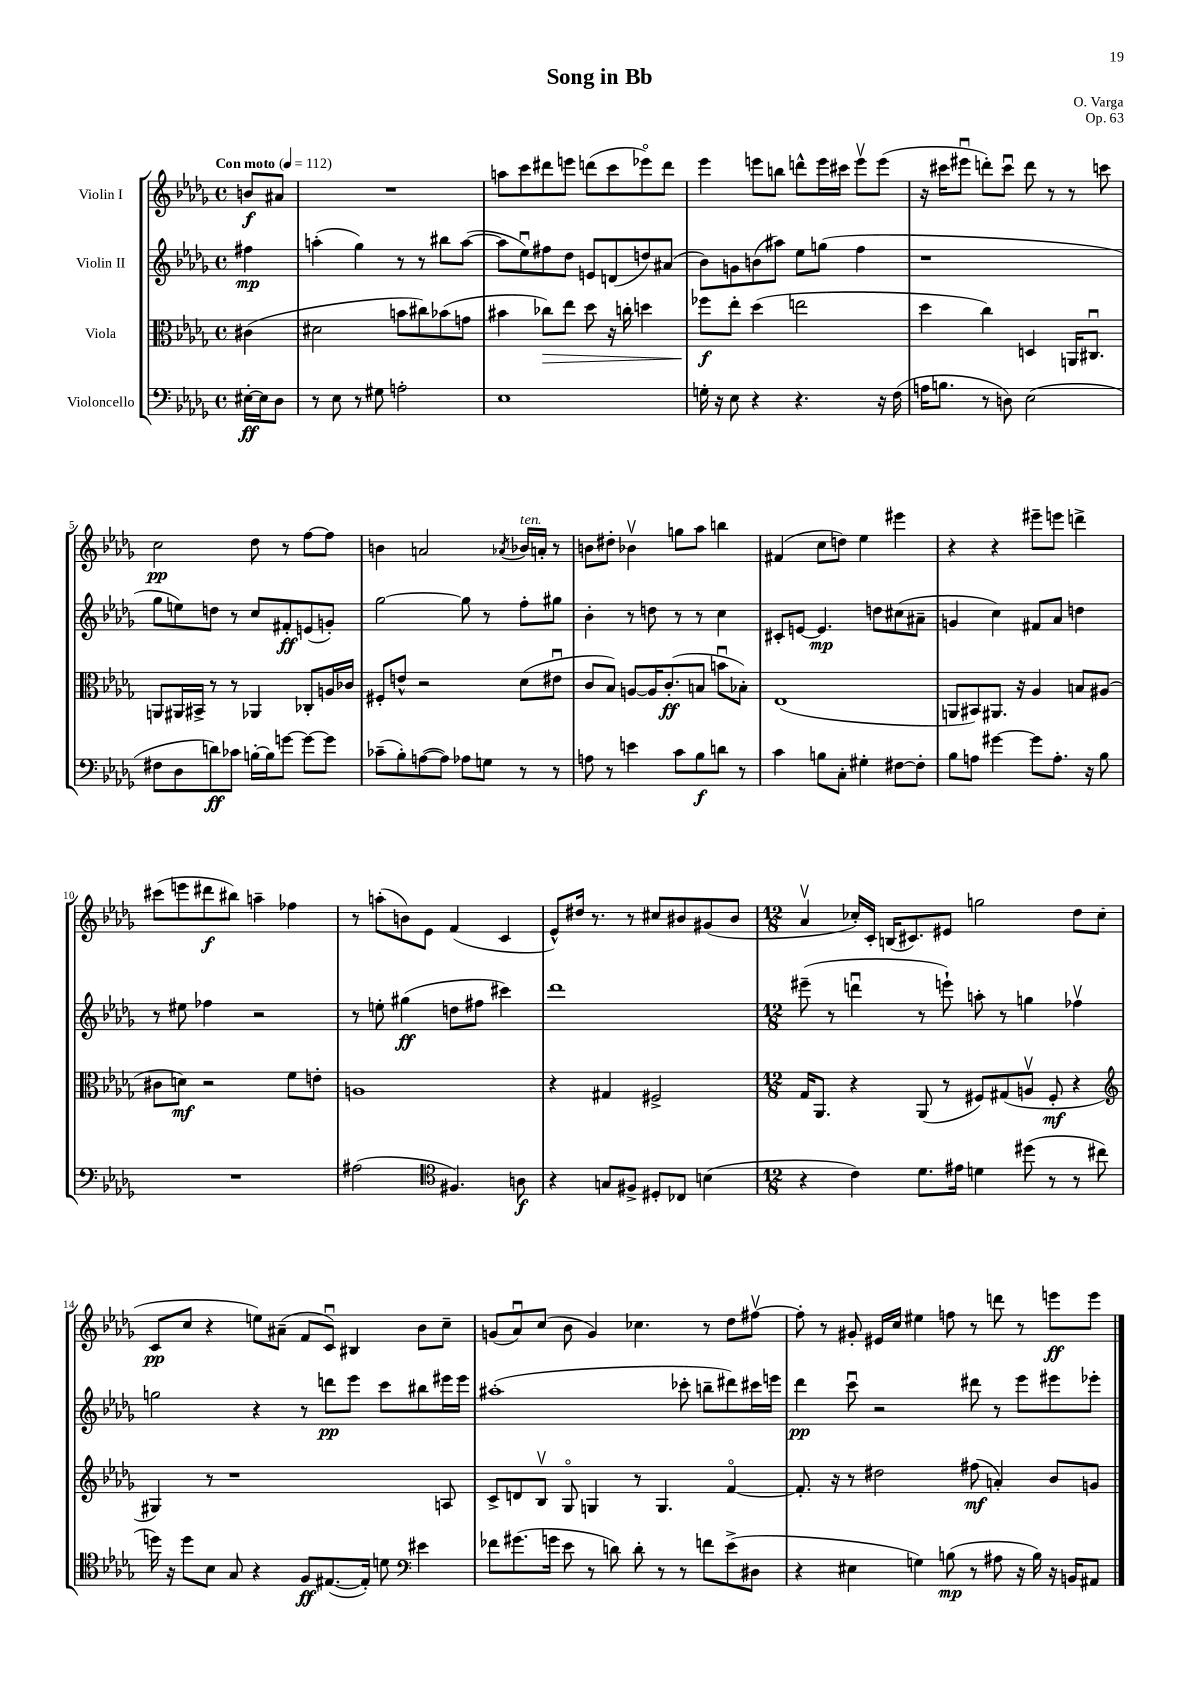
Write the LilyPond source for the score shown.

\header { title = "Song in Bb" composer = "O. Varga" opus = "Op. 63" }
<<
\new StaffGroup <<
\new Staff = "s0" \with { instrumentName = "Violin I" } {
    \clef treble \key des \major \defaultTimeSignature \time 4/4 \partial 4 \tempo "Con moto" 4 = 112
    b'8\f ais'8 |
    R1 |
    a''8 c'''8 dis'''8 e'''8 d'''8( c'''8 ees'''8\flageolet) d'''8 |
    ees'''4 e'''8 b''8 d'''8-^ e'''16 cis'''16 e'''8\upbow e'''8( |
    r16 cis'''16 eis'''8\downbow d'''8-.) cis'''8\downbow d'''8 r8 r8 c'''8 |
    c''2\pp des''8 r8 f''8~ f''8 |
    b'4 a'2 \acciaccatura { aes'8 } bes'16^\markup { \italic "ten." } a'16-. r8 |
    b'8 dis''8-. bes'4\upbow g''8 aes''8 b''4 |
    fis'4( c''8 d''8) ees''4 eis'''4 |
    r4 r4 eis'''8-- e'''8 d'''4-> |
    cis'''8( e'''8 dis'''8\f bis''8) a''4-- fes''4 |
    r8 a''8-.( b'8) ees'8 f'4( c'4 |
    ees'8-^) dis''16 r8. r8 cis''8 bis'8 gis'8( bis'8 |
    \numericTimeSignature \time 12/8 aes'4\upbow ces''16-.) c'16-. b16( cis'8.) eis'8 g''2 des''8 ces''8( |
    c'8\pp c''8 r4 e''8) ais'8--( f'8 c'8\downbow) bis4 bes'8 c''8-- |
    g'8( aes'8\downbow) c''8( bes'8 g'4) ces''4. r8 des''8 fis''8~\upbow |
    fis''8-. r8 gis'8-. eis'16 c''16 eis''4 f''8 r8 d'''8 r8 e'''8\ff e'''8 \bar "|." |
}
\new Staff = "s1" \with { instrumentName = "Violin II" } {
    \clef treble \key des \major \defaultTimeSignature \time 4/4 \partial 4
    fis''4\mp |
    a''4-.( ges''4) r8 r8 bis''8 a''8~( |
    a''8 ees''8\downbow) fis''8 des''8 e'8 d'8( d''8) ais'8( |
    bes'8) g'8 b'8( ais''8) ees''8 g''8( f''4 |
    r1 |
    ges''8 e''8) d''8 r8 c''8 fis'8-.\ff e'8( g'8-.) |
    ges''2~ ges''8 r8 f''8-. gis''8 |
    bes'4-. r8 d''8 r8 r8 c''4 |
    cis'8-. e'8~ e'4.\mp d''8 cis''8( ais'8-- |
    g'4 c''4) fis'8 aes'8 d''4 |
    r8 eis''8 fes''4 r2 |
    r8 e''8-. gis''4\ff( d''8 fis''8 cis'''4) |
    des'''1 |
    \numericTimeSignature \time 12/8 eis'''8--( r8 d'''4\downbow r8 e'''8-!) a''8-. r8 g''4 fes''4\upbow |
    g''2 r4 r8 d'''8\pp ees'''8 c'''8 bis''8 eis'''16 eis'''16 |
    ais''1-.( ces'''8-. b''8-- dis'''8) cis'''16 e'''16 |
    des'''4\pp c'''8\downbow r2 dis'''8 r8 ees'''8 eis'''8 ees'''8-. \bar "|." |
}
\new Staff = "s2" \with { instrumentName = "Viola" } {
    \clef alto \key des \major \defaultTimeSignature \time 4/4 \partial 4
    cis'4( |
    dis'2 b'8 cis''8) bes'8( g'8 |
    bis'4 ces''8\>) ees''8 des''8 r16 c''16-. d''4 |
    fes''8\f\! ees''8-. des''4( e''2 |
    des''4 c''4) d4 a,16 cis8.\downbow |
    a,8 ais,16 bis,16-> r8 r8 aes,4 ces8-. a16 ces'16 |
    fis8-. e'8-^ r2 des'8( eis'8\downbow |
    c'8 bes8) a8~ a16 c'8.-.\ff( b8 b'8\downbow bes8-.) |
    ees1( |
    a,8 bis,8) ais,8. r16 aes4 b8 ais8( |
    cis'8 d'8\mf) r2 f'8 e'8-. |
    a1 |
    r4 gis4 fis2-> |
    \numericTimeSignature \time 12/8 ges16 aes,8. r4 aes,8( r8 fis8) gis8( a8\upbow fis8-.\mf r4 |
    \clef treble gis4) r8 r1 a8 |
    c'8-> d'8 bes8\upbow ges8\flageolet g4 r8 g4. f'4~\flageolet |
    f'8.-. r16 r8 dis''2 fis''8\mf( a'4-.) bes'8 g'8 \bar "|." |
}
\new Staff = "s3" \with { instrumentName = "Violoncello" } {
    \clef bass \key des \major \defaultTimeSignature \time 4/4 \partial 4
    eis16~-.\ff eis16 des8 |
    r8 ees8 r8 gis8 a2-. |
    ees1 |
    g16-. r16 ees8 r4 r4. r16 f16( |
    a16 b8. r8 d8) ees2( |
    fis8 des8 d'8\ff) ces'8 b16~-. b16 g'8~ g'8~ g'8 |
    ces'8--( bes8-.) a8~( a8) aes8 g8 r8 r8 |
    a8 r8 e'4 c'8 bes8\f d'8 r8 |
    c'4 b8 c8-. gis4-. fis8~ fis8-. |
    bes8 a8 gis'4~ gis'8 a8.-. r16 bes8 |
    R1 |
    ais2( \clef tenor fis4.) a8\f |
    r4 g8 fis8-> dis8-. ces8 b4( |
    \numericTimeSignature \time 12/8 r4 c'4) des'8. eis'16 d'4 dis''8( r8 r8 cis''8 |
    d''16) r16 d''8 bes8 ges8 r4 f8\ff eis8.~( eis16-.) d'8 \clef bass eis'4 |
    fes'8 gis'8.( g'16 ees'8 r8 d'8) d'8-. r8 r8 f'8 ees'8->( dis8 |
    r4 eis4 g4) b8\mp( r8 ais8 r16 b16) r16 b,16 ais,8 \bar "|." |
}
>>
>>
